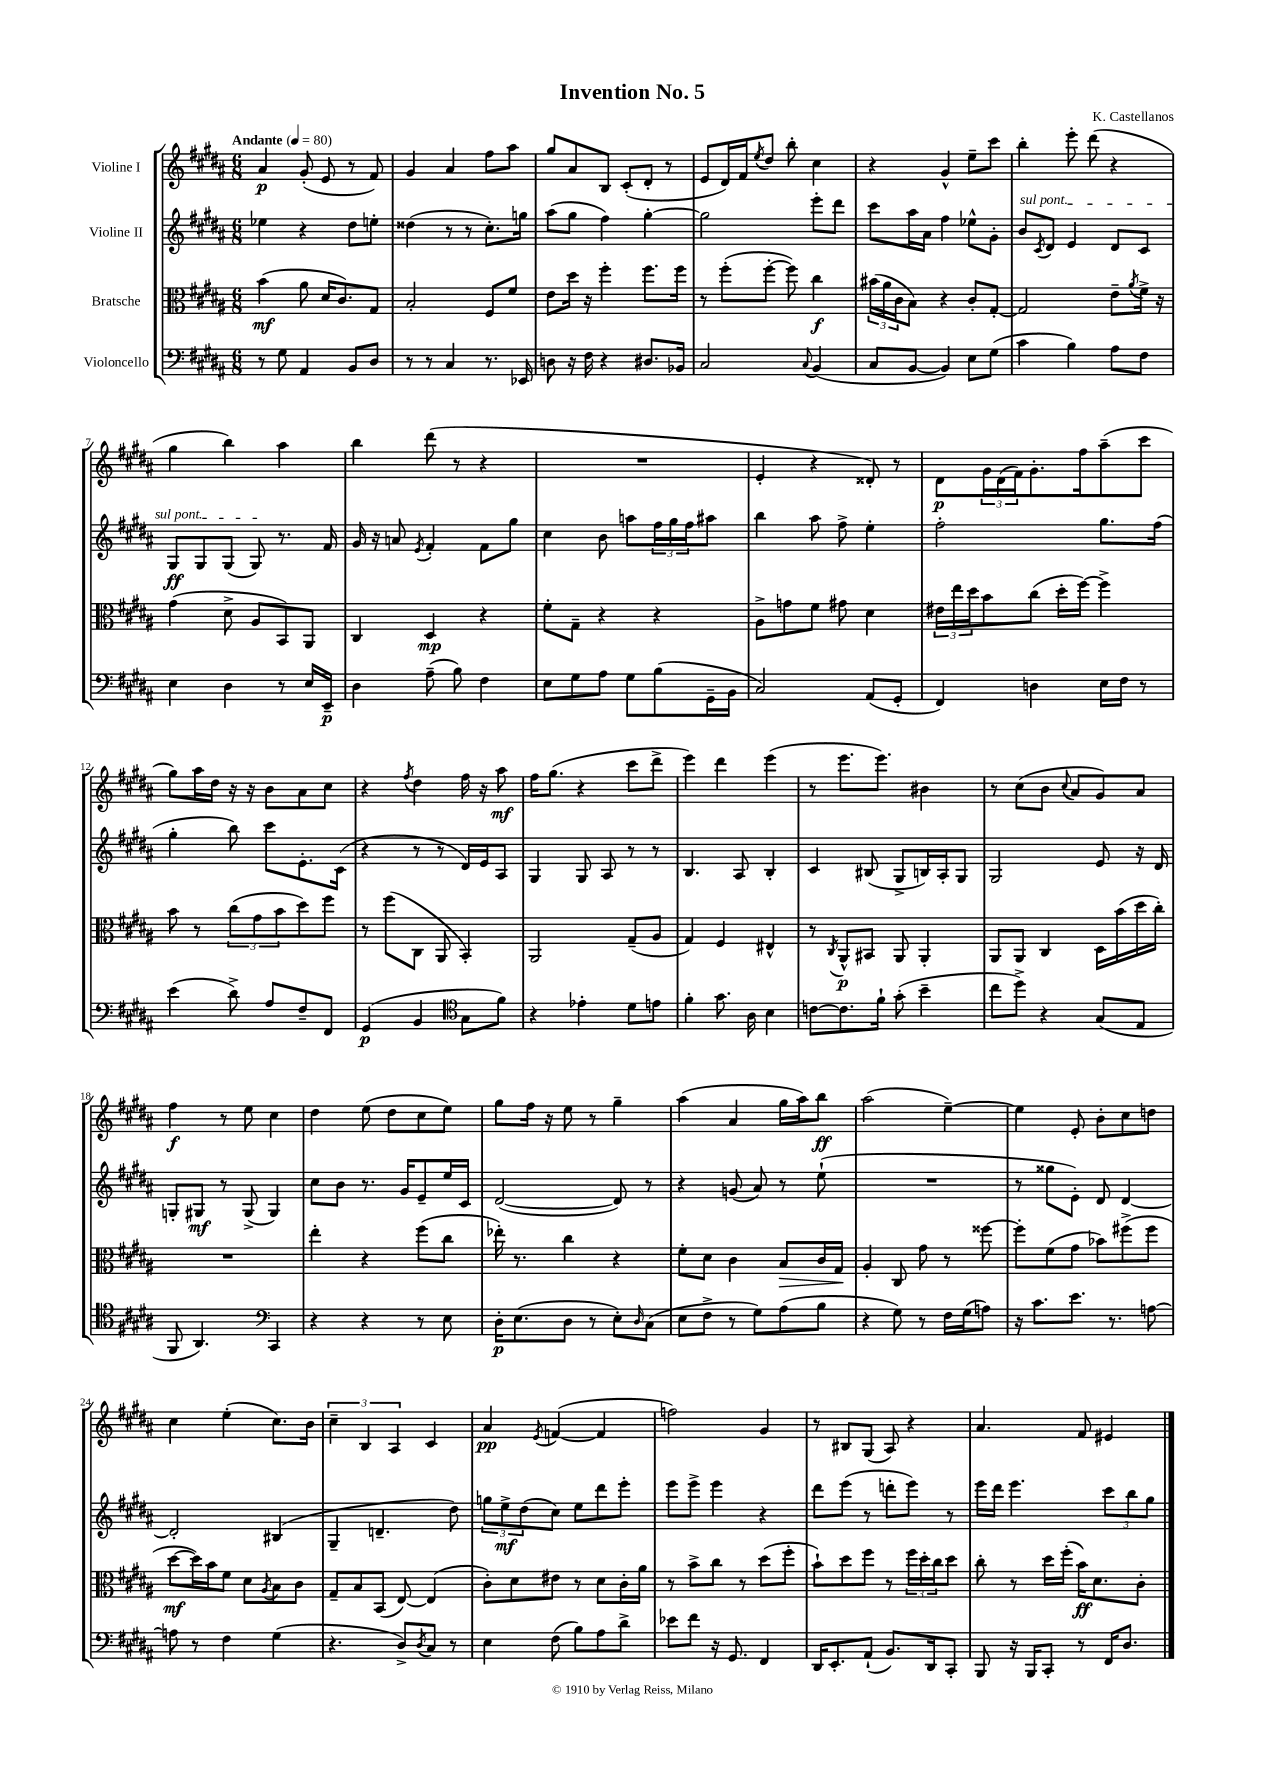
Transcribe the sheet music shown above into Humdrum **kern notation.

**kern	**kern	**kern	**kern
*staff4	*staff3	*staff2	*staff1
*clefF4	*clefC3	*clefG2	*clefG2
*k[f#c#g#d#a#]	*k[f#c#g#d#a#]	*k[f#c#g#d#a#]	*k[f#c#g#d#a#]
*M6/8	*M6/8	*M6/8	*M6/8
*MM80	*MM80	*MM80	*MM80
8r	(4b	4ee-	4a#
8G#	.	.	.
4AA#	8a#	4r	(8g#'
.	16d#	.	8e
.	8.c#)	.	.
8BB	.	8dd#	8r
8D#	8G#	8ee'	8f#)
=	=	=	=
8r	2B'	(4dd##	4g#
8r	.	.	.
4C#	.	8r	4a#
.	.	8r	.
8.r	8F#	8.cc#')	8ff#
.	8f#	.	8aa#
16EE-	.	16gg	.
=	=	=	=
8D	8e	(8aa#	8gg#
16r	16dd#	8gg#	8a#
16F#	16r	.	.
4r	4ff#'	4ff#)	8B
.	.	.	(8c#'
8.D#	8.ff#	[4gg#'	8d#'
.	.	.	8r
16BB-	16ff#	.	.
=	=	=	=
2C#	8r	2gg#]	8e
.	(8ff#'	.	16d#)
.	.	.	16f#
.	.	.	8qee
.	[8ff#'	.	8dd#
.	8ff#])	.	8bb'
8qqC#	.	.	.
(4BB	4cc#	8eee'	4cc#
.	.	8ddd#	.
=	=	=	=
8C#	(24b#	8ccc#	4r
.	24a#	.	.
.	24c#	.	.
[8BB	8B)	16aa#	.
.	.	16a#	.
4BB])	4r	4ff#	4g#^^
8E	8c#'	8ee-^^	8ee~
(8G#	[8G#'	8g#'	8ccc#
=	=	=	=
4c#	2G#]	8b	4bb'
.	.	8qc#	.
.	.	8d#	.
4B)	.	4e	8eee'
.	.	.	(8ddd#
8A#	8e~	8d#	4r
.	8qa#	.	.
8F#	16f#^	8c#	.
.	16r	.	.
=	=	=	=
4E	(4g#	8G#	4gg#
.	.	8G#	.
4D#	8d#^	(8G#	4bb)
.	8A#	8G#)	.
8r	8BB)	8.r	4aa#
16E	8AA#	.	.
16EE~	.	16f#	.
=	=	=	=
4D#	4C#	16g#	4bb
.	.	16r	.
.	.	8a	.
.	.	8qe	.
(8A#~	4D#	4f#'	(8ddd#
8B)	.	.	8r
4F#	4r	8f#	4r
.	.	8gg#	.
=	=	=	=
8E	8f#'	4cc#	2.r
8G#	8G#~	.	.
8A#	4r	8b	.
8G#	.	8aa	.
(8B	4r	24ff#	.
.	.	24gg#	.
.	.	24ff#	.
16GG#~	.	8aa#	.
16BB	.	.	.
=	=	=	=
2C#)	8A#^	4bb	4e'
.	8g	.	.
.	8f#	8aa#	4r
.	8g#	8ff#^	.
(8AA#	4d#	4ee'	8d##')
8GG#'	.	.	8r
=	=	=	=
4FF#)	24e#	2ff#'	8d#
.	24ee	.	.
.	24dd#	.	.
.	8b	.	24g#
.	.	.	(24d#
.	.	.	24f#)
4D	(8cc#	.	8.g#'
.	16dd#'	.	.
.	[16ff#)	.	16ff#
16E	4ff#^]	8.gg#	(8aa#~
16F#	.	.	.
8r	.	.	8ccc#
.	.	(16ff#	.
=	=	=	=
(4e	8b	4gg#'	8gg#)
.	8r	.	16aa#
.	.	.	16dd#
8d#^)	(12cc#	8bb)	16r
.	.	.	16r
.	12g#	.	.
8A#	.	8ccc#	8b
.	12b	.	.
8F#~	8dd#)	8.e'	8a#
8FF#	8ff#	.	8cc#
.	.	(16c#	.
=	=	=	=
(4GG#	8r	4r	4r
.	(8ff#	.	.
.	.	.	8qff#
4BB	8C#	8r	4dd#
.	8AA#	8r	.
*clefC4	*	*	*
8G#	4BB')	16d#)	16ff#
.	.	16e	16r
8f#)	.	8A#	8aa#
=	=	=	=
4r	2AA#	4G#	16ff#
.	.	.	(8.gg#
4e-'	.	8G#	4r
.	.	8A#	.
8d#	(8G#~	8r	8ccc#
8e	8A#	8r	8ddd#^
=	=	=	=
4f#'	4G#)	4.B	4eee)
8.g#	4F#	.	4ddd#
.	.	8A#	.
16A#	.	.	.
4B	4E#^^	4B'	(4eee
=	=	=	=
[8c	8r	4c#	8r
.	8qC#	.	.
8.c]	8AA#^^	.	8.eee
.	8BB#	(8B#	.
16f#`	.	.	8.eee)
(8g#'	8AA#	8G#^	.
4b~	4AA#'	16B)	4b#
.	.	16A#'	.
.	.	8G#	.
=	=	=	=
8cc#	8AA#	2G#	8r
8dd#^)	8AA#	.	(8cc#
4r	4C#	.	8b
.	.	.	8qqcc#
.	.	.	8a#
(8G#	16D#	8e	8g#)
.	(16b	.	.
8E	16dd#	16r	8a#
.	16cc#')	16d#	.
=	=	=	=
8FF#	2.r	8G'	4ff#
4.AA#)	.	8G#	.
.	.	8r	8r
.	.	(8G#^	8ee
*clefF4	*	*	*
4CC#	.	4G#)	4cc#
=	=	=	=
4r	4ee'	8cc#	4dd#
.	.	8b	.
4r	4r	8.r	(8ee
.	.	.	8dd#
.	.	16g#	.
8r	(8ff#	8e~	8cc#
8E	8cc#	16ee	8ee)
.	.	16c#	.
=	=	=	=
16D#'	16ee-')	([2d#	8gg#
(8.E	8.r	.	.
.	.	.	16ff#
.	.	.	16r
8D#	4cc#	.	8ee
8r	.	.	8r
8E')	4r	8d#])	4gg#~
16qqD#	.	.	.
(8C#	.	8r	.
=	=	=	=
8E	8f#'	4r	(4aa#
8F#^	8d#	.	.
8r	4c#	(8g	4a#
8G#)	.	8a#)	.
(8A#	8B	8r	16gg#
.	.	.	16aa#)
8B	16c#	(8ee`	8bb
.	16G#	.	.
=	=	=	=
4r	4A#'	2.r	(2aa#
8G#)	8C#	.	.
8r	8g#	.	.
16F#	8r	.	[4ee~)
(16G#	.	.	.
8A)	[8ff##	.	.
=	=	=	=
16r	8ff##']	8r	4ee]
8.c#	.	.	.
.	(8f#	8gg##	.
8.e	8g#	8e')	8e'
.	8b-)	8d#	8b'
8.r	.	.	.
.	(8ff#^	[4d#	8cc#
[8A	8ff#	.	8dd
=	=	=	=
8A]	[8dd#	2d#']	4cc#
8r	16dd#])	.	.
.	16b	.	.
4F#	8f#	.	(4ee'
.	8d#	.	.
.	8qA#	.	.
(4G#	8B	(4B#	8.cc#)
.	8c#	.	.
.	.	.	16b
=	=	=	=
4.r	8G#~	4G#~	6cc#~
.	8B	.	.
.	.	.	6B
.	(8BB	4.d~	.
.	.	.	6A#
8D#^)	[8E)	.	.
8qD#	.	.	.
8C#	(4E]	.	4c#
8r	.	8dd#)	.
=	=	=	=
4E	8c#')	12gg	4a#
.	.	12ee^	.
.	8d#	.	.
.	.	(12dd#	.
.	.	.	8qe
(8F#	8e#	8cc#)	([4f
8B)	8r	8ee	.
8A#	8d#	8ddd#	4f]
8d#^	16c#'	8eee'	.
.	16a#	.	.
=	=	=	=
8e-	8r	8eee	2ff)
8f#	8b^	8eee^	.
16r	8cc#	4eee	.
8.GG#	.	.	.
.	8r	.	.
4FF#	(8dd#	4r	4g#
.	8ff#'	.	.
=	=	=	=
16DD#	8b`)	8ddd#	8r
8.EE'	.	.	.
.	8dd#	(8eee	8B#
(8AA#`	8ff#	8r	(8G#
8.BB)	8r	8ddd'	8A#)
.	24ff#	8eee)	4r
.	24dd#'	.	.
16DD#	.	.	.
.	24cc#	.	.
8CC#'	8dd#	8r	.
=	=	=	=
8BBB	8cc#'	16eee	4.a#
.	.	16ddd#	.
16r	8r	4.eee	.
16BBB	.	.	.
8CC#'	16dd#	.	.
.	(16ff#'	.	.
8r	16b)	.	8f#
.	8.d#	.	.
16FF#	.	12ccc#	4e#
8.D#	.	.	.
.	.	12bb	.
.	8c#'	.	.
.	.	12gg#	.
==	==	==	==
*-	*-	*-	*-
